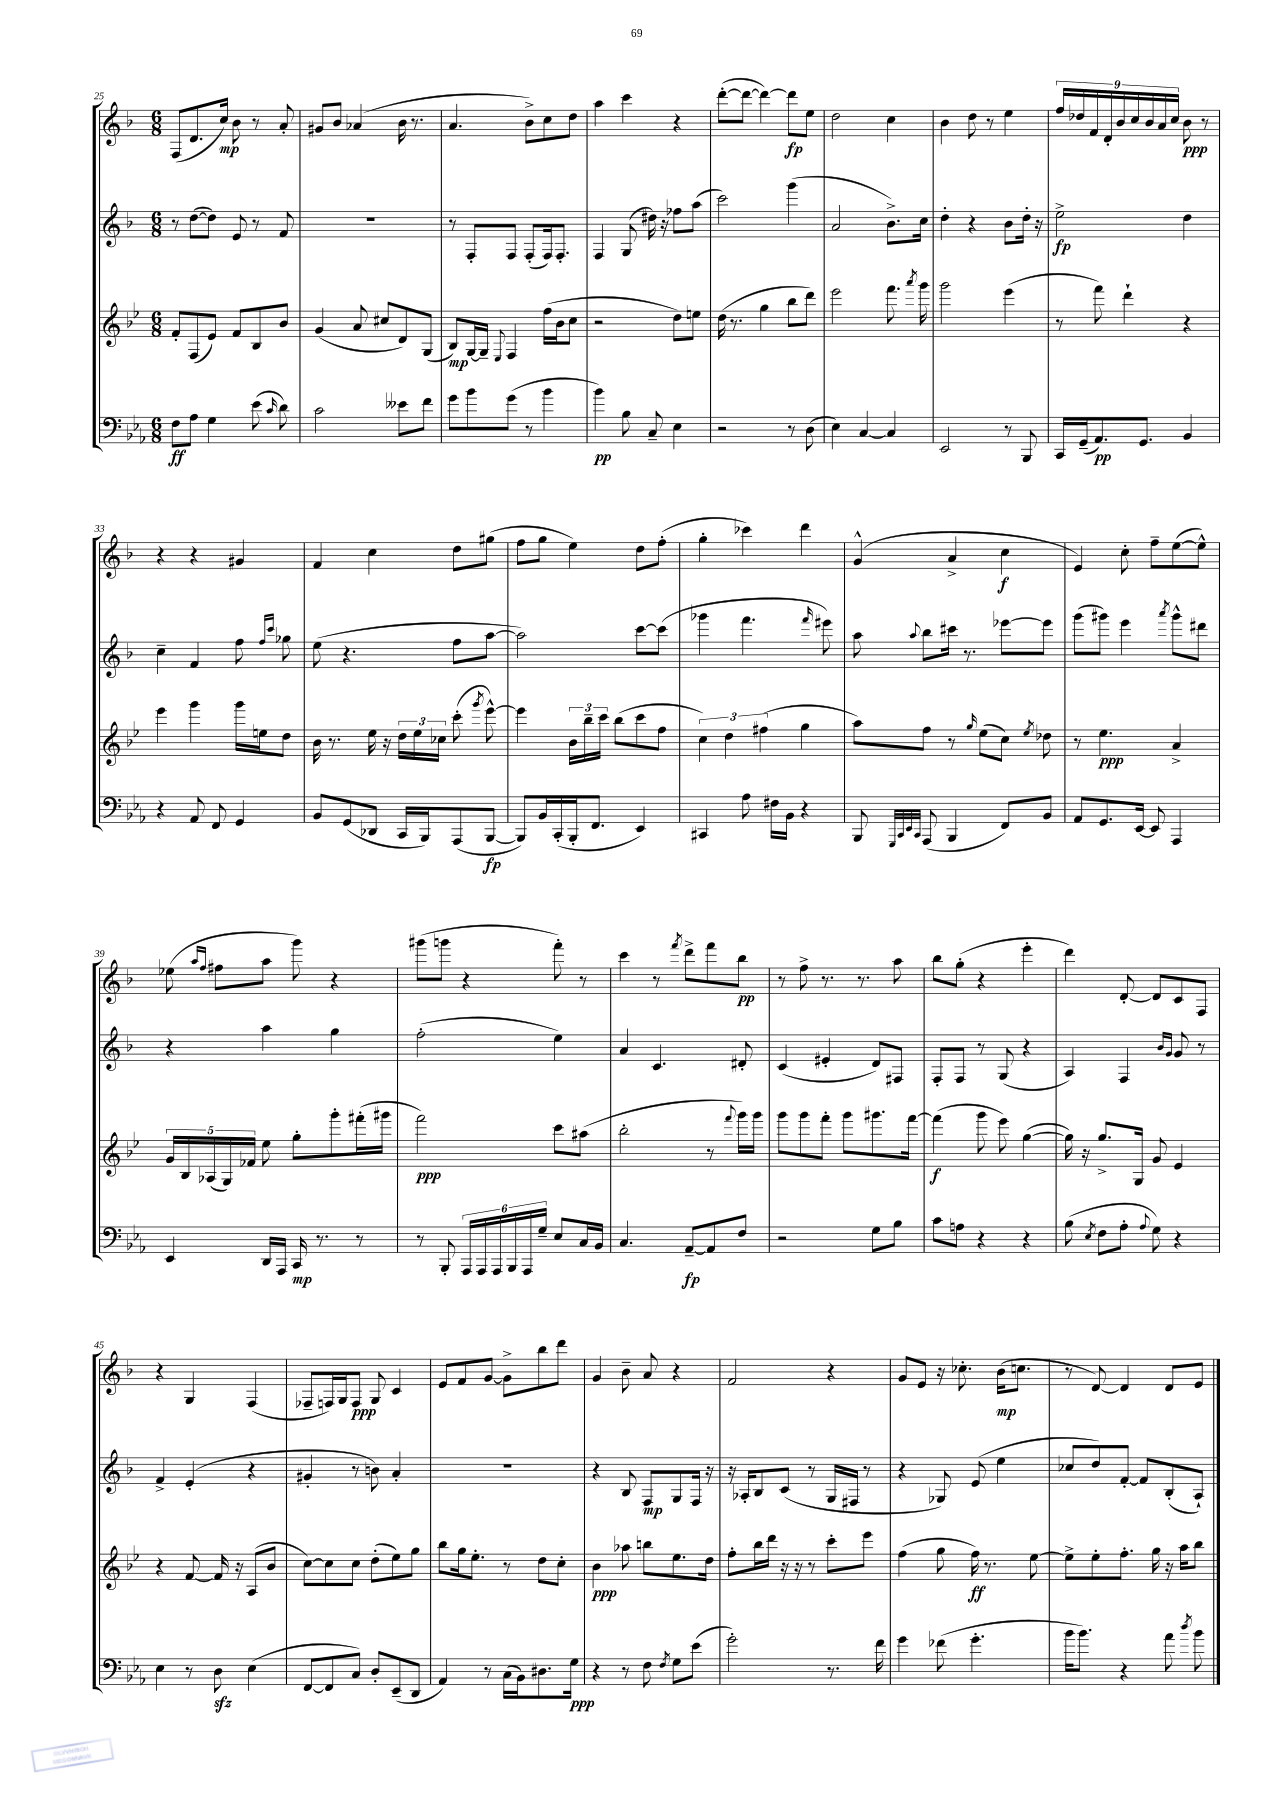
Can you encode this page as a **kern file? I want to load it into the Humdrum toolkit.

**kern	**kern	**kern	**kern
*staff4	*staff3	*staff2	*staff1
*clefF4	*clefG2	*clefG2	*clefG2
*k[b-e-a-]	*k[b-e-]	*k[b-]	*k[b-]
*M6/8	*M6/8	*M6/8	*M6/8
8F	8f'	8r	(8F
8A-	(8F	([8dd	8.d
4G	8e-)	8dd])	.
.	.	.	16cc)
.	8f	8e	8b-
(8e-	8B-	8r	8r
16qqc	.	.	.
8d)	8b-	8f	8a'
=	=	=	=
2c	(4g	2.r	8g#
.	.	.	8b-
.	8a	.	(4a-
.	8cc#	.	.
8e--	8d)	.	16b-
.	.	.	8.r
8f	(8G	.	.
=	=	=	=
8g	8B-)	8r	4.a
8b-	[16G	8F'	.
.	16G~]	.	.
.	8qqE-	.	.
(8g	4F	8F	.
8r	.	(8F'	8b-^)
4b-	(16ff	16F)	8cc
.	16b-	8.F'	.
.	8cc	.	8dd
=	=	=	=
4b-)	2r	4F	4aa
8B-	.	(8G	4ccc
8C~	.	16dd#)	.
.	.	16r	.
4E-	8dd)	8ff-	4r
.	8ee	(8aa	.
=	=	=	=
2r	(16dd	2ccc)	([8ddd'
.	8.r	.	.
.	.	.	8ddd_
.	4gg	.	4ddd_)
8r	8bb-	(4ggg	8ddd]
(8D	8ddd)	.	8ee
=	=	=	=
4E-)	2eee-	2a	2dd
[4C	.	.	.
4C]	8.fff	8.b-^)	4cc
.	8qaaa	.	.
.	16ggg	16cc	.
=	=	=	=
2EE-	2ggg	4dd'	4b-
.	.	4r	8dd
.	.	.	8r
8r	(4eee-	8b-	4ee
8BBB-	.	16dd'	.
.	.	16r	.
=	=	=	=
16CC	8r	2ee^	18ff
.	.	.	18dd-
(16GG~	.	.	.
.	.	.	18f
8.AA-)	8fff)	.	.
.	.	.	18d'
.	.	.	18b-
.	4ddd`	.	.
.	.	.	18cc
8.GG	.	.	.
.	.	.	18b-
.	.	.	18a
.	.	.	18cc
4BB-	4r	4dd	8b-
.	.	.	8r
=	=	=	=
4r	4eee-	4cc~	4r
8AA-	4ggg	4f	4r
8FF	.	.	.
4GG	16ggg	8ff	4g#
.	16ee	.	.
.	.	16qqff	.
.	.	16qqccc	.
.	8dd	8gg-	.
=	=	=	=
8BB-	16b-	(8ee	4f
.	8.r	.	.
(8GG	.	4.r	.
8DD-	16ee-	.	4cc
.	16r	.	.
16CC	24dd	.	.
.	24ee-	.	.
16BBB-)	.	.	.
.	24cc-	.	.
(8AAA-	(8ccc'	8ff	8dd
.	8qggg	.	.
[8BBB-	[8eee-^^)	[8aa	(8gg#
=	=	=	=
8BBB-])	4eee-]	2aa])	8ff
16BB-	.	.	8gg
(16CC'	.	.	.
16BBB-'	24b-	.	4ee)
.	24bb-~	.	.
8.FF	.	.	.
.	24ccc	.	.
.	(8bb-	.	.
4EE-)	8ccc	[8ccc	8dd
.	8ff	(8ccc]	(8ff'
=	=	=	=
4CC#	6cc)	4ggg-	4gg'
.	6dd	.	.
8A-	.	4.fff	4ccc-)
.	(6ff#	.	.
16F#	.	.	.
16BB-	.	.	.
4r	4gg	.	4ddd
.	.	16qqfff	.
.	.	8eee#)	.
=	=	=	=
8BBB-	8aa)	8aa	(4g^^
32qqGGG	.	.	.
32qqCC	.	.	.
32qqEE-	.	.	.
32qqCC	.	8qqaa	.
(8AAA-	8ff	8bb-	.
4BBB-	8r	16ccc#	4a^
.	.	8.r	.
.	16qqgg	.	.
.	(8ee-	.	.
8FF)	8cc)	[8eee-	4cc
.	8qee-	.	.
8BB-	8dd-	8eee-]	.
=	=	=	=
8AA-	8r	(8ggg	4e)
8.GG	4.ee-	8ggg#)	.
.	.	4eee	8cc'
[16EE-	.	.	.
8EE-]	.	.	8ff~
.	.	8qaaa	.
4AAA-	4a^	8ggg#^^	([8ee
.	.	8ddd#	8ee^^])
=	=	=	=
4EE-	20g	4r	(8ee-
.	20B-	.	.
.	(20A-	.	.
.	.	.	16qqaa
.	.	.	16qqff
.	.	.	8ff#
.	20G)	.	.
.	20f-	.	.
16DD	8ee-	4aa	8aa
16AAA-	.	.	.
16CC	8gg'	.	8ggg)
8.r	.	.	.
.	8ggg'	4gg	4r
8r	(16fff#'	.	.
.	16ggg#	.	.
=	=	=	=
8r	2fff)	(2ff'	(8ggg#
8BBB-'	.	.	8ggg
24AAA-	.	.	4r
24AAA-	.	.	.
24AAA-	.	.	.
24BBB-	.	.	.
24AAA-	.	.	.
24G~	.	.	.
8E-	8ccc	4ee)	8fff')
16C	(8aa#	.	8r
16BB-	.	.	.
=	=	=	=
4.C	2bb-'	4a	4ccc
.	.	4.c	8r
.	.	.	8qfff
[8AA-~	.	.	8ddd^
8AA-]	8r	.	8fff
.	8qqfff	.	.
8F	16ggg)	8d#'	8bb-
.	16ggg	.	.
=	=	=	=
2r	8ggg	(4c	8r
.	8ggg	.	8ff^
.	8fff'	4e#'	8.r
.	8ggg	.	.
.	.	.	8.r
8G	8.ggg#	8d)	.
8B-	.	8F#	8aa
.	[16fff	.	.
=	=	=	=
8c	(4fff]	8F'	8bb-
8A	.	8F	(8gg'
4r	8ggg	8r	4r
.	8eee-)	(8G	.
4r	([4gg	4r	4eee'
=	=	=	=
(8B-	16gg])	4A)	4ddd)
.	16r	.	.
8qE-	.	.	.
8F	8.gg^	.	.
8A-'	.	4F	[8d'
.	16G	.	.
8qqA-	.	.	.
8G)	8g	.	8d]
.	.	16qqb-	.
.	.	16qqg	.
4r	4e-	8g	8c
.	.	8r	8F
=	=	=	=
4E-	4r	4f^	4r
8r	[8f	(4e'	4G
8D	16f]	.	.
.	16r	.	.
(4E-	(8A	4r	(4F
.	8b-	.	.
=	=	=	=
[8FF	[8cc)	4g#'	8F-~
8FF]	8cc]	.	16F)
.	.	.	16G
8C)	8cc	8r	8F
8D'	(8dd'	8b)	8G
(8EE-~	8ee-)	4a'	4c
8DD	8gg	.	.
=	=	=	=
4AA-)	8bb-	2.r	8e
.	16gg	.	8f
.	8.ee-'	.	.
8r	.	.	[8g
(16C	8r	.	8g^]
16BB-)	.	.	.
8.D#	8dd	.	8bb-
.	8cc'	.	8ddd
16G	.	.	.
=	=	=	=
4r	4b-	4r	4g
8r	8aa-	8B-	8b-~
8F	8bb	8F	8a
8qF	.	.	.
8G	8.ee-	8G	4r
(8e-	.	16F	.
.	16dd	16r	.
=	=	=	=
2g')	8ff'	16r	2f
.	.	16A-'	.
.	16bb-	8B-	.
.	16ddd	.	.
.	16r	(8c	.
.	16r	.	.
.	8r	8r	.
8.r	8ccc'	16G	4r
.	.	16F#	.
.	8eee-	8r	.
16f	.	.	.
=	=	=	=
4g	(4ff	4r	8g
.	.	.	8e
(8f-	8gg	8G-)	16r
.	.	.	8.cc-'
4.g'	16ff)	(8e	.
.	8.r	.	.
.	.	4ee	(16b-
.	.	.	8.cc
.	[8ee-	.	.
=	=	=	=
16b-	8ee-^]	8cc-	8r
8.b-)	.	.	.
.	8ee-'	8dd)	[8d)
4r	8.ff'	[8f'	4d]
.	.	8f]	.
.	16gg	.	.
8a-	16r	(8B-'	8d
.	16aa	.	.
8qdd	.	.	.
8b-	8bb-	8A`)	8e
==	==	==	==
*-	*-	*-	*-
